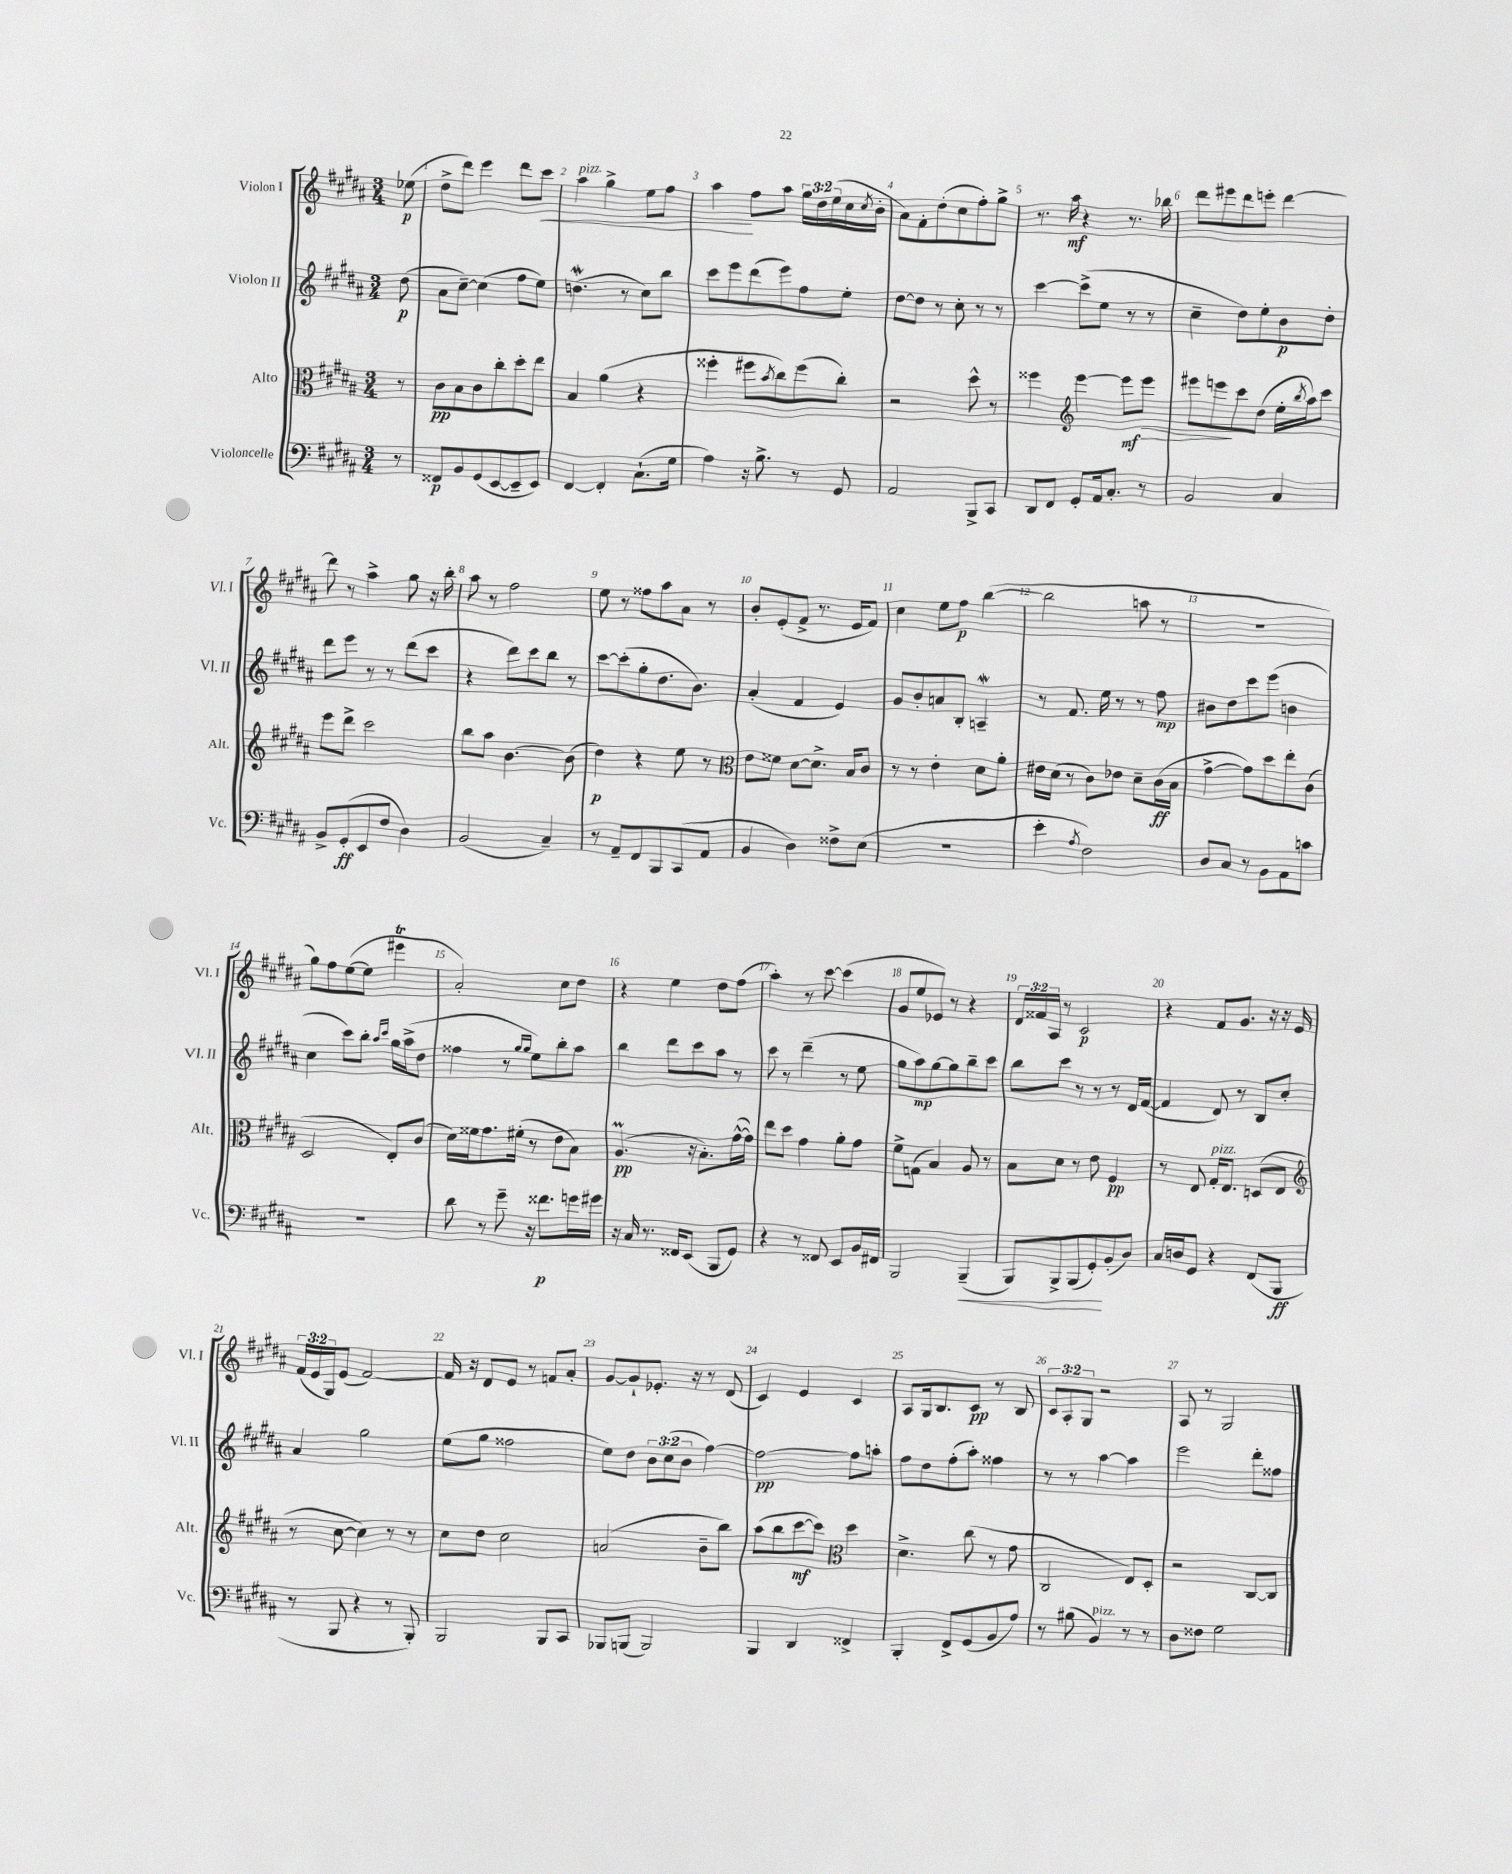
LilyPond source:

<<
\new StaffGroup <<
\new Staff = "s0" \with { instrumentName = "Violon I" shortInstrumentName = "Vl. I" } {
    \clef treble \key b \major \numericTimeSignature \time 3/4 \override Staff.TupletNumber.text = #tuplet-number::calc-fraction-text \partial 8
    ees''8\p( |
    dis''8-> dis'''8) e'''4 dis'''8 cis'''8\< |
    ais''4^\markup { \italic "pizz." } gis''4-> e''8 fis''8 |
    ais''4\! fis''8 ais''8 \tuplet 3/2 { gis''16 dis''16 e''16( } cis''16 \acciaccatura { cis''8 } b'16-. |
    ais'8) fis'8-. dis''8-.( cis''8 fis''8-.) gis''8-> |
    r8. ais''16\mf r4 r8. bes''16 |
    dis'''8 eis'''8 dis'''8 e'''8-. dis'''4~ |
    dis'''8 r8 ais''4-> gis''8 r16 b''16-. |
    ais''8 r8 fis''2 |
    e''8 r8 fisis''8 ais''8 ais'8 r8 |
    b'8-. e'8-.( fis'8-> r8. e'16 fis'8) |
    cis''4 e''8 fis''8\p b''4~( |
    b''2 a''8 r8 |
    R2. |
    gis''8) fis''8 e''8~( e''8 eis'''4\trill |
    ais'2-.) cis''8 dis''8 |
    r4 e''4 dis''8 fis''8( |
    ais''4-.) r8 cis'''8~ cis'''4( |
    gis'8 e''8 ees'8) r8 r4 |
    \tuplet 3/2 { dis'16 fisis'16 ais16 } r8 cis'2\p |
    r4 fis'8 gis'8. r16 r16 e'16 |
    \tuplet 3/2 { fis'16( e'16 gis16) } e'8( fis'2~) |
    fis'16 r16 dis'8 e'8 r8 f'8 ais'8-. |
    gis'8~ gis'8-! ees'8.-. r16 r8 dis'8( |
    cis'4) e'4 cis'4 |
    ais8 gis16 b8. cis'8\pp r8 b8 |
    \tuplet 3/2 { cis'8 ais8-. gis8 } r2 |
    ais8 r8 gis2 \bar "|." |
}
\new Staff = "s1" \with { instrumentName = "Violon II" shortInstrumentName = "Vl. II" } {
    \clef treble \key b \major \numericTimeSignature \time 3/4 \override Staff.TupletNumber.text = #tuplet-number::calc-fraction-text \partial 8
    dis''8\p( |
    ais'8 cis''8~--) cis''4( fis''8 e''8) |
    d''4.\mordent( r8 cis''8) b''8 |
    cis'''8 e'''8 dis'''8( e'''8) fis''8 e''8-. |
    dis''8~ dis''8 r8 cis''8-. r8 r8 |
    cis'''4~ cis'''8->( e''8 r8 r8 |
    cis''4-- dis''8) e''8-. b'8\p dis''8-. |
    dis'''8 e'''8 r8 r8 dis'''8( cis'''8 |
    r4 dis'''8) cis'''8 b''8 r8 |
    cis'''8~ cis'''8-.( gis''8-. dis''8. b'8.) |
    ais'4-.( fis'4 e'4) |
    gis'8 b'8-. a'8 b8-. a4--\mordent |
    r8 fis'8. e''16 r8 r8 fis''8\mp |
    bis'8 dis''8 cis'''8 e'''8( b'4 |
    cis''4 cis'''8) b''8-. \grace { ais''16 cis'''16 } gis''16 ais''16->( dis''8 |
    fisis''4 r8 \grace { gis''16 gis''16 } e''8) b''8-. ais''8 |
    b''4 dis'''8 cis'''8 ais''8 r8 |
    cis'''8 r8 dis'''4--( r8 e''8 |
    gis''8 ais''8\mp) gis''8~ gis''8 b''8-- cis'''8 |
    b''8 cis'''8 r8 r8 r8 dis'16 fis'16~( |
    fis'4 dis'8) r8 b8 cis''8-. |
    ais'4 gis''2 |
    e''8( gis''8 fisis''2 |
    e''8) dis''8 \tuplet 3/2 { b'8 cis''8( b'8 } fis''4~) |
    fis''2~\pp fis''8 a''8-. |
    fis''8 dis''8 fis''8-.( ais''8-.) fisis''4 |
    r8 r8 ais''4~ ais''4 |
    e'''2 dis'''8-. fisis''8 \bar "|." |
}
\new Staff = "s2" \with { instrumentName = "Alto" shortInstrumentName = "Alt." } {
    \clef alto \key b \major \numericTimeSignature \time 3/4 \partial 8
    r8 |
    cis'8\pp b8 cis'8 cis''8-. dis''8-. e''8 |
    b4 ais'4( r4 |
    fisis''4-. fis''8 \acciaccatura { b'8 } cis''8) fis''8( cis''8-.) |
    r2 dis''8-^ r8 |
    fisis''4 \clef treble e'''4~ e'''8\mf e'''8\> |
    eis'''8 e'''8\! cis'''8 dis''8( e''16-. \acciaccatura { b''8 } ais''16) cis'''8 |
    e'''8 dis'''8-> cis'''2 |
    b''8 ais''8 b'4.~ b'8( |
    dis''4\p) r4 e''8 r8 |
    \clef alto e'8 fisis'8 dis'8~ dis'8.-> b16 cis'8 |
    r8 r8 e'4-. dis'8 ais'8-. |
    eis'16 dis'16( r8 cis'8) ees'8 dis'8-- cis'16\ff( b16 |
    gis'4~-> gis'8) dis''8 e''8-. cis'8( |
    dis2 e8-.) cis'8( |
    dis'16) fisis'16 gis'8. fis'16-.( r8 e'8 b8) |
    ais4.\prall\pp( r16 b8.-.) gis'16~-^( gis'16) |
    e''8 dis''8 gis'4 ais'8-. gis'8 |
    fis'8-> g8( b4) ais8 r8 |
    b8 dis'8 r8 e'8 fis4\pp |
    r8 e8 gis16-.^\markup { \italic "pizz." } e8. d8( e8 |
    \clef treble r8 cis''8~ cis''4) r8 r8 |
    cis''8 dis''8 cis''2 |
    a'2( b'8-- b''8) |
    ais''8( b''8 cis'''8~\mf cis'''8) \clef alto dis''4 |
    dis'4.-> cis''8( r8 gis'8 |
    cis2 e8) dis8-. |
    r2 cis8~ cis8 \bar "|." |
}
\new Staff = "s3" \with { instrumentName = "Violoncelle" shortInstrumentName = "Vc." } {
    \clef bass \key b \major \numericTimeSignature \time 3/4 \partial 8
    r8 |
    fisis,8\p b,8 gis,8( e,8~ e,8-- e,8) |
    fis,4~ fis,4-. cis8.-!( gis16 |
    ais4) r16 b8.-> r8 gis,8 |
    ais,2 b,,8-> cis,8 |
    dis,8 fis,8 gis,8-. ais,16 cis8.-. r8 |
    b,2 cis4 |
    b,8-> gis,8-.\ff( e,8 fis8 dis4) |
    b,2( cis4--) |
    r8 ais,8-- fis,8 b,,8 cis,8( ais,8 |
    b,4 dis4) fisis8-> e8( |
    R2. |
    e'4-. \acciaccatura { ais8 } fis2) |
    dis8 cis8 r8 b,8 ais,8 c'8 |
    R2. |
    dis'8 r8 gis'8-- r16 fisis'8.\p g'16 gis'16 |
    r16 cis16 r8. fisis,16 e,8( b,,8 gis,8) |
    r4 r8 fisis,8 e,8 b,16 fis,16 |
    b,,2 b,,4--\<( |
    b,,8) b,,8-> b,,8( gis,8-.\!) b,8-.( dis8) |
    cis16 d16 gis,8 r4 fis,8( b,,8\ff |
    r8 b,,8 r4 r8 b,,8-.) |
    b,,2 b,,8 cis,8 |
    bes,,8 b,,8( b,,2) |
    b,,4 dis,4 fisis,4-> |
    b,,4-. fis,8-> gis,8( b,8 ais8) |
    r8 bis8( b,4^\markup { \italic "pizz." }) r8 r8 |
    dis8 fisis8 gis2 \bar "|." |
}
>>
>>
\layout { \context { \Score \override BarNumber.break-visibility = ##(#f #t #t) barNumberVisibility = #all-bar-numbers-visible } }
